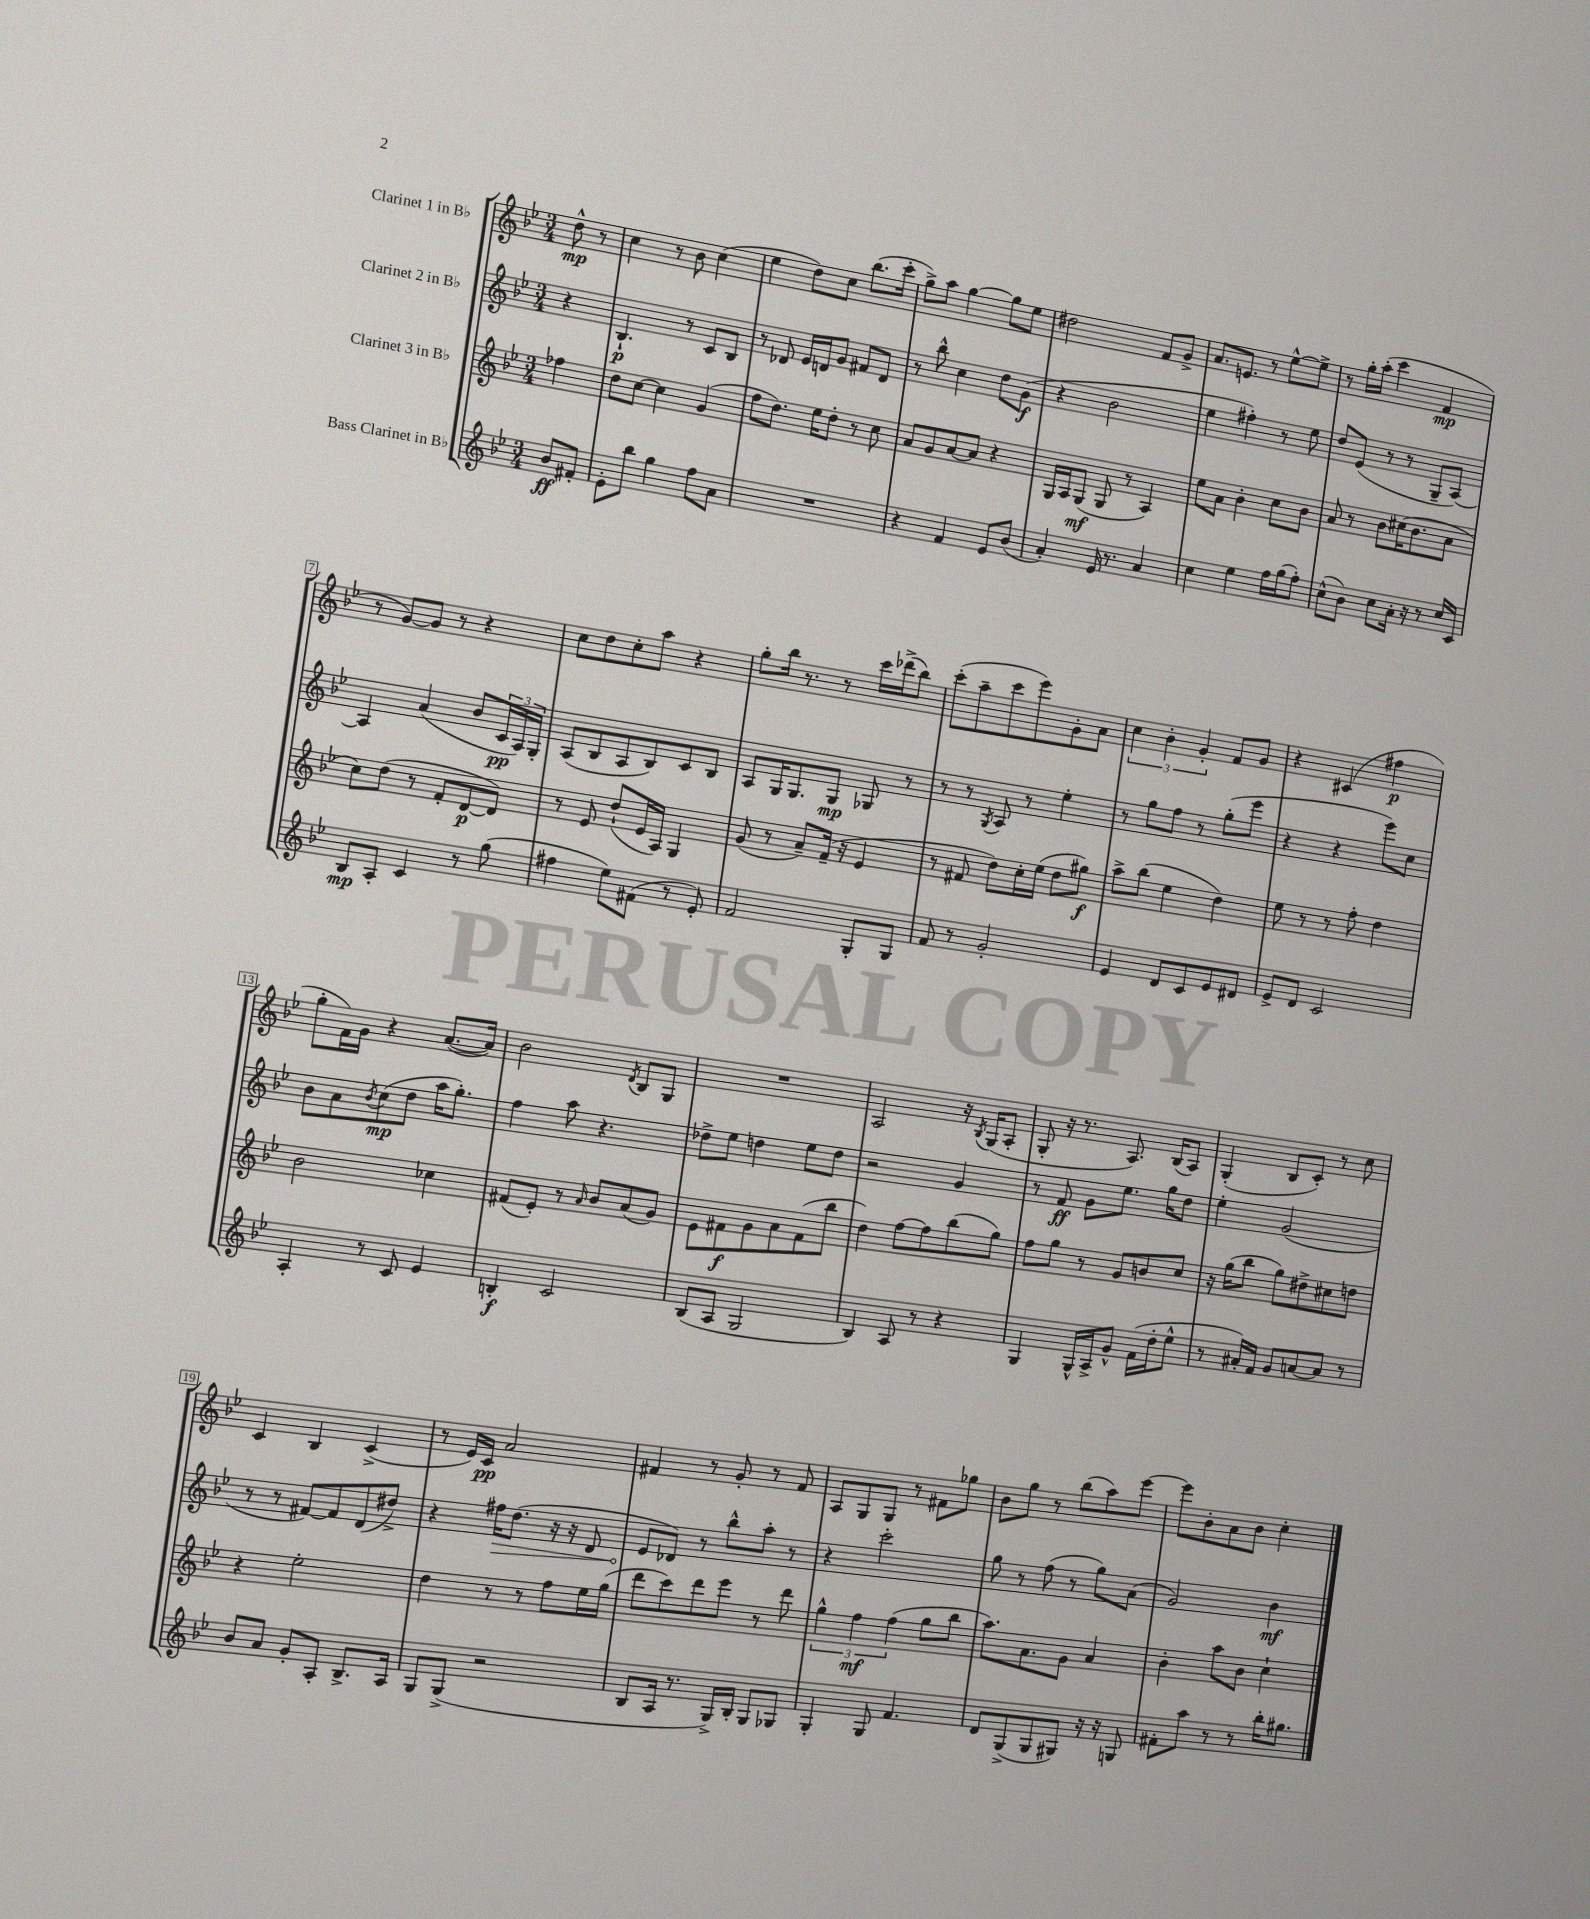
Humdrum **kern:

**kern	**dynam	**kern	**dynam	**kern	**dynam	**kern	**dynam
*part4	*part4	*part3	*part3	*part2	*part2	*part1	*part1
*staff4	*staff4	*staff3	*staff3	*staff2	*staff2	*staff1	*staff1
*I"Bass Clarinet in B♭	*	*I"Clarinet 3 in B♭	*	*I"Clarinet 2 in B♭	*	*I"Clarinet 1 in B♭	*
*clefG2	*	*clefG2	*	*clefG2	*	*clefG2	*
*k[b-e-]	*	*k[b-e-]	*	*k[b-e-]	*	*k[b-e-]	*
*M3/4	*	*M3/4	*	*M3/4	*	*M3/4	*
=	=	=	=	=	=	=	=
8b-/L	ff	4ff-X\	.	4r	.	8dd^^\	mp
8f#X'/J	.	.	.	.	.	8r	.
=1	=1	=1	=1	=1	=1	=1	=1
8e-'\L	.	8dd\L	.	4.B-`/	p	4cc\	.
8bb-\J	.	[8cc\J	.	.	.	.	.
4gg\	.	4cc\]	.	.	.	8r	.
.	.	.	.	8r	.	8b-\	.
8ff\L	.	(4g/	.	8c/L	.	(4cc\	.
8a\J	.	.	.	8B-/J	.	.	.
=2	=2	=2	=2	=2	=2	=2	=2
2.r	.	8ff\L	.	8r	.	4ee-\	.
.	.	8.dd\J)	.	8d-X/	.	.	.
.	.	.	.	16e-/LL	.	8dd\L)	.
.	.	16ee-\KL	.	16dn/J	.	.	.
.	.	8dd'\J	.	8g/J	.	8cc\J	.
.	.	8r	.	8f#X/L	.	(8.bb-\L	.
.	.	8cc\	.	8d/J	.	.	.
.	.	.	.	.	.	16ccc'\Jk	.
=3	=3	=3	=3	=3	=3	=3	=3
4r	.	8a/L	.	8r	.	8gg^\L)	.
.	.	8g/	.	8bb-^^\	.	8aa\J	.
4f/	.	[8a/	.	4cc\	.	[4gg\	.
.	.	8a/J]	.	.	.	.	.
8e-/L	.	4r	.	8dd\L	.	8gg\L]	.
(8b-/J	.	.	.	(8g\J	f	8ee-\J	.
=4	=4	=4	=4	=4	=4	=4	=4
4a'/)	.	16G/LL	.	4r	.	2dd#X\	.
.	.	16A/J	.	.	.	.	.
.	.	(8G/J	mf	.	.	.	.
16e-/	.	8G/	.	2b-\	.	.	.
8.r	.	.	.	.	.	.	.
.	.	8r	.	.	.	.	.
4a/	.	4A/)	.	.	.	8f/L	.
.	.	.	.	.	.	8g^/J	.
=5	=5	=5	=5	=5	=5	=5	=5
4cc\	.	8ee-\L	.	4ee-\	.	8.a/L	.
.	.	8a\J	.	.	.	.	.
.	.	.	.	.	.	8.en/J	.
4ee-\	.	4b-'\	.	4ff#X'\)	.	.	.
.	.	.	.	.	.	8r	.
16ff\LL	.	8cc\L	.	8r	.	[8ee-^^\L	.
(16gg\J	.	.	.	.	.	.	.
8ff'\J)	.	8b-\J	.	8ee-\	.	8ee-^\J]	.
=6	=6	=6	=6	=6	=6	=6	=6
(8cc^^\L	.	8a/	.	8dd/L	.	8r	.
8b-\J)	.	8r	.	(8e-/J	.	16gg'\LL	.
.	.	.	.	.	.	(16aa'\JJ	.
8cc\L	.	8b-\L	.	8r	.	4ccc\	.
16a'\Jk	.	(16cc#X\K	.	8r	.	.	.
16r	.	8.b-\	.	.	.	.	.
8r	.	.	.	8G~/L	.	4f/	mp
16cc/LL	.	8a\J	.	[8A/J)	.	.	.
16c/JJ	.	.	.	.	.	.	.
!!LO:LB:g=z
=7	=7	=7	=7	=7	=7	=7	=7
8B-/L	mp	8cc\L)	.	4A/]	.	8r	.
8A'/J	.	(8dd\J	.	.	.	[8g/L)	.
4c/	.	8r	.	(4a/	.	8g/J]	.
.	.	8f'/L	.	.	.	8r	.
8r	.	[8d/	p	8b-/L	.	4r	.
(8gg\	.	8d/J])	.	24c/L	pp	.	.
.	.	.	.	24A/)	.	.	.
.	.	.	.	24G'/JJ	.	.	.
=8	=8	=8	=8	=8	=8	=8	=8
4ff#X\	.	8r	.	(8A/L	.	8cc\L	.
.	.	8e-/	.	8B-/	.	8dd\	.
8ee-\L)	.	(8dd`/L	.	8A/	.	8cc'\	.
(8f#X\J	.	16e-/L	.	8B-/)	.	8aa\J	.
.	.	16A/JJ)	.	.	.	.	.
8r	.	4G/	.	8c/	.	4r	.
8e-'/)	.	.	.	8B-/J	.	.	.
=9	=9	=9	=9	=9	=9	=9	=9
2f/	.	(8g/	.	8A/L	.	8gg'\L	.
.	.	8r	.	16G/K	.	16bb-\Jk	.
.	.	.	.	8.G/	.	8.r	.
.	.	8a~/L)	.	.	.	.	.
.	.	(16f~/Jk	.	8G/J	mp	8r	.
.	.	16r	.	.	.	.	.
8G'/L	.	4e-/	.	8G-X/	.	16ccc\LL	.
.	.	.	.	.	.	(16ddd-X^\J	.
8G/J	.	.	.	8r	.	8bb-\J)	.
=10	=10	=10	=10	=10	=10	=10	=10
8f/	.	8r	.	8r	.	(8ccc'\L	.
8r	.	8f#X/	.	8r	.	8aa~\	.
.	.	.	.	8qG/	.	.	.
2g'/	.	8dd\L)	.	8A/	.	8ccc\	.
.	.	16cc'\L	.	8r	.	8eee-\)	.
.	.	(16ee-\JJ	.	.	.	.	.
.	.	8dd\L	.	4ee-'\	.	8g'\	.
.	.	8gg#X\J)	f	.	.	8a\J	.
=11	=11	=11	=11	=11	=11	=11	=11
4e-/	.	8aa^\L	.	8r	.	6cc\	.
.	.	(8bb-\J	.	8gg\L	.	.	.
.	.	.	.	.	.	6b-'\	.
8d/L	.	4ee-\	.	8ff\J	.	.	.
.	.	.	.	.	.	6g'/	.
8c/	.	.	.	8r	.	.	.
8e-/	.	4dd\)	.	(8gg'\L	.	8f/L	.
8d#X/J	.	.	.	8eee-\J	.	8g/J	.
=12	=12	=12	=12	=12	=12	=12	=12
8e-^/L	.	8ee-\	.	4r	.	4r	.
8d/J	.	8r	.	.	.	.	.
2c/	.	8r	.	4r	.	(4c#X/	.
.	.	8ff'\	.	.	.	.	.
.	.	4dd\	.	8eee-\L)	.	4ff#X\	p
.	.	.	.	8cc\J	.	.	.
!!LO:LB:g=z
=13	=13	=13	=13	=13	=13	=13	=13
4A'/	.	2b-\	.	8b-\L	.	8gg'\L	.
.	.	.	.	8a\	.	16f\L)	.
.	.	.	.	.	.	16g\JJ	.
.	.	.	.	8qb-/	.	.	.
8r	.	.	.	(8cc\	mp	4r	.
8c/	.	.	.	8dd\J	.	.	.
4e-/	.	4cc-X\	.	16aa\KL	.	([8.a/L	.
.	.	.	.	8.gg'\J)	.	.	.
.	.	.	.	.	.	16a/Jk])	.
=14	=14	=14	=14	=14	=14	=14	=14
4Bn'/	f	(8f#X/L	.	4ff\	.	2b-\	.
.	.	8e-'/J)	.	.	.	.	.
2c/	.	8r	.	8aa\	.	.	.
.	.	16qqa/	.	.	.	.	.
.	.	8b-/L	.	4.r	.	.	.
.	.	.	.	.	.	8qd/	.
.	.	(8a/	.	.	.	8B-/L	.
.	.	8g/J)	.	.	.	8G/J	.
=15	=15	=15	=15	=15	=15	=15	=15
(8B-/L	.	8e-\L	.	8dd-X^\L	.	2.r	.
8A/J	.	8f#X\	f	8ee-\J	.	.	.
2G/	.	8g\	.	4ddn\	.	.	.
.	.	8a\	.	.	.	.	.
.	.	(8f#\	.	8ee-\L	.	.	.
.	.	8bb-\J	.	8dd\J	.	.	.
=16	=16	=16	=16	=16	=16	=16	=16
4B-/)	.	4dd\)	.	2r	.	2A/	.
8A/	.	[8ff\L	.	.	.	.	.
8r	.	8ff\]	.	.	.	.	.
4r	.	(8bb-\	.	4g/	.	16r	.
.	.	.	.	.	.	8qB-/	.
.	.	.	.	.	.	(16G/KL	.
.	.	8gg\J)	.	.	.	8A'/J	.
=17	=17	=17	=17	=17	=17	=17	=17
4G/	.	8ff\L	.	8r	.	8G'/	.
.	.	8gg\J	.	8f/	ff	16r	.
.	.	.	.	.	.	8.r	.
16G^^/LL	.	8r	.	8g\L	.	.	.
16A^/J	.	.	.	.	.	.	.
8g^^/J	.	8g/L	.	8.ee-\J	.	8.A/)	.
(16f\LL	.	8bn/	.	.	.	.	.
16dd'\J	.	.	.	16gg\KL	.	(16B-/KL	.
8ee-^^\J	.	8cc/J	.	8dd\J	.	8A/J)	.
=18	=18	=18	=18	=18	=18	=18	=18
8r	.	16r	.	4ee-'\	.	(4G'/	.
.	.	(16gg\KL	.	.	.	.	.
16a#X'/LL)	.	8bb-\J	.	.	.	.	.
16f/JJ	.	.	.	.	.	.	.
8g/L	.	8gg\L)	.	(2g/	.	8B-/L	.
[8an/	.	8dd#X^\	.	.	.	8c'/J)	.
8a/J]	.	8cc#X\	.	.	.	8r	.
8r	.	8ddn\J	.	.	.	8cc\	.
!!LO:LB:g=z
=19	=19	=19	=19	=19	=19	=19	=19
8b-/L	.	4r	.	8r	.	4c/	.
8a/J	.	.	.	8r	.	.	.
8g'/L	.	2ee-'\	.	[8f#X/L)	.	4B-/	.
8A'/J	.	.	.	8f#/]	.	.	.
8.B-^/L	.	.	.	(8d/	.	(4c^/	.
.	.	.	.	8dd#X^/J)	.	.	.
16A/Jk	.	.	.	.	.	.	.
=20	=20	=20	=20	=20	=20	=20	=20
8G/L	.	4dd\	.	4r	.	8r	.
(8G^/J	.	.	.	.	.	16e-/LL)	.
.	.	.	.	.	.	16c/JJ	pp
!	!	!	!	!	!LO:HP:b	!	!
2r	.	8r	.	16ff#X\KL	>	2a/	.
.	.	.	.	(8.dd\J	.	.	.
.	.	8r	.	.	.	.	.
.	.	8ff\L	.	16r	.	.	.
.	.	.	.	16r	.	.	.
.	.	16ee-\L	.	8d/	.	.	.
.	.	(16gg\JJ	.	.	.	.	.
=21	=21	=21	=21	=21	=21	=21	=21
8B-/L	.	8ddd\L	.	8e-/L	.	4f#X/	.
16A/Jk	.	8ccc\)	.	8d-X/J)	]	.	.
8.r	.	.	.	.	.	.	.
.	.	8ddd\	.	8r	.	8r	.
16G^/LL)	.	8eee-\J	.	8bb-^^\L	.	8g'/	.
16B-'/JJ	.	.	.	.	.	.	.
8G/L	.	8r	.	8aa'\J	.	8r	.
8G-X/J	.	8ddd\	.	8r	.	8f#/	.
=22	=22	=22	=22	=22	=22	=22	=22
4G'/	.	6gg^^\	.	4r	.	8A/L	.
.	.	.	.	.	.	8G/	.
.	.	6ff\	mf	.	.	.	.
8G/	.	.	.	2ccc'\	.	8G/J	.
.	.	(6ff\	.	.	.	.	.
4.f/	.	.	.	.	.	8r	.
.	.	8gg\L	.	.	.	8f#X\L	.
.	.	8bb-\J	.	.	.	8gg-X\J	.
=23	=23	=23	=23	=23	=23	=23	=23
8d/L	.	8.aa\L)	.	8gg\	.	8b-\L	.
(8G^/	.	.	.	8r	.	8gg\J	.
.	.	8.a\	.	.	.	.	.
8G/	.	.	.	(8ff\	.	8r	.
8G#X/J)	.	8g\J	.	8r	.	(8bb-\L	.
16r	.	4a/	.	8gg\L)	.	8aa\)	.
16r	.	.	.	.	.	.	.
8Gn/	.	.	.	(8a\J	.	[8eee-\J	.
=24	=24	=24	=24	=24	=24	=24	=24
8f#X'\L	.	4b-'\	.	2g/)	.	8eee-\L]	.
8aa\J	.	.	.	.	.	8b-'\	.
8r	.	8aa\L	.	.	.	8a\	.
8r	.	8b-\J	.	.	.	8b-\J	.
16bb-'\KL	.	4cc`\	.	4b-\	mf	4cc'\	.
8.gg#X\J	.	.	.	.	.	.	.
==	==	==	==	==	==	==	==
*-	*-	*-	*-	*-	*-	*-	*-
